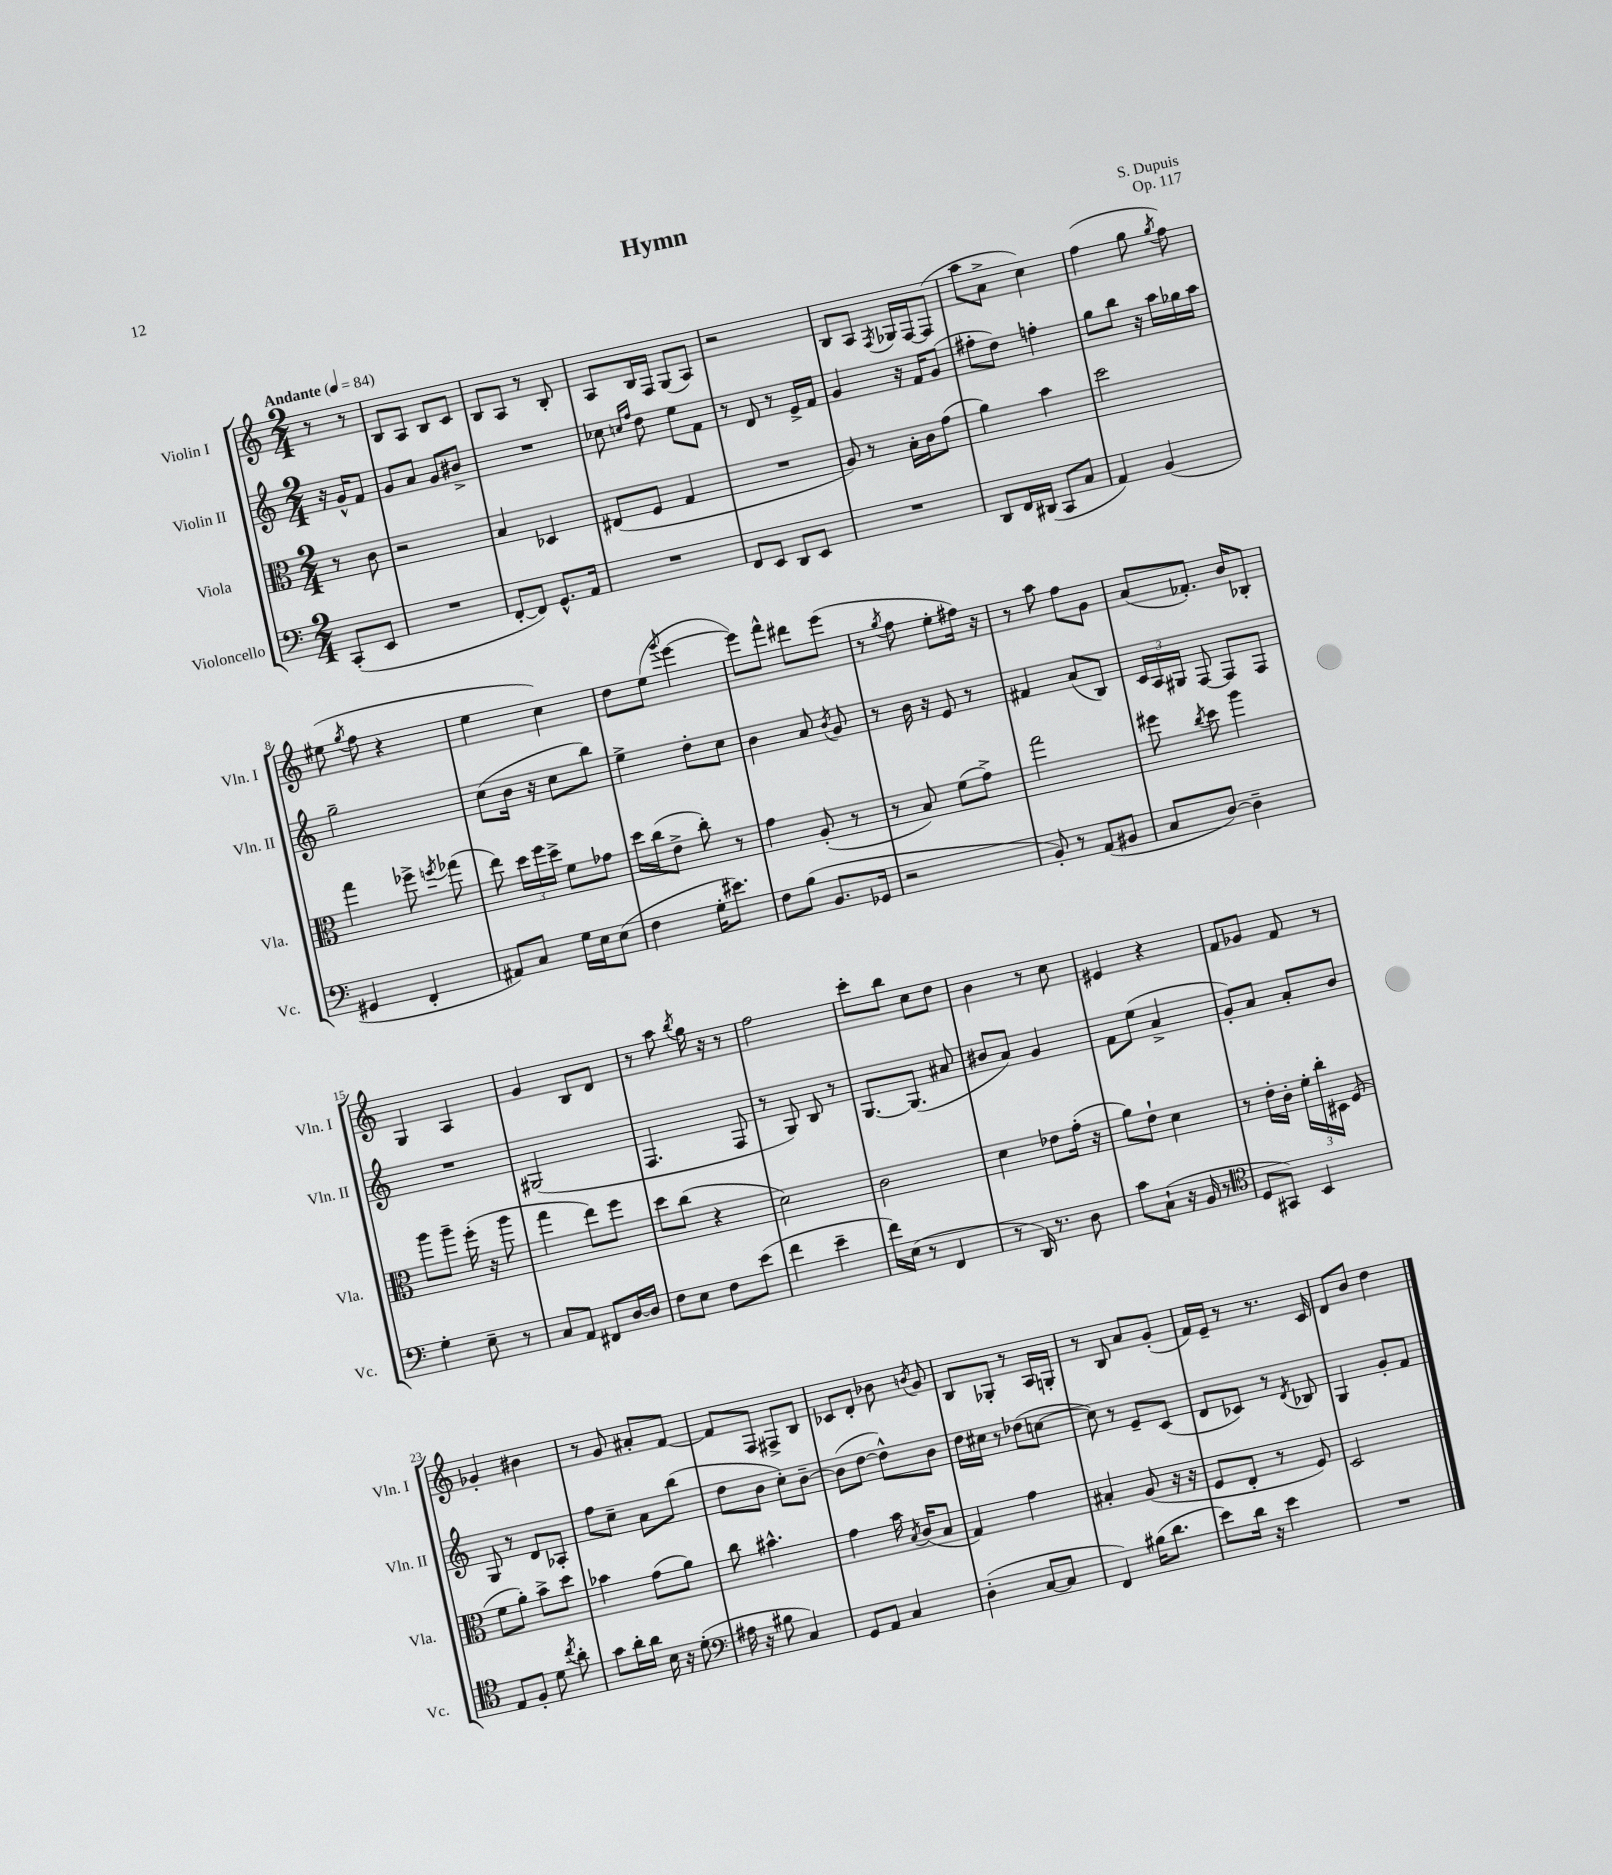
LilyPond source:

\header { title = "Hymn" composer = "S. Dupuis" opus = "Op. 117" }
<<
\new StaffGroup <<
\new Staff = "s0" \with { instrumentName = "Violin I" shortInstrumentName = "Vln. I" } {
    \clef treble \key c \major \numericTimeSignature \time 2/4 \partial 4 \tempo "Andante" 4 = 84
    \autoBeamOff r8 r8 |
    b8[ a8] b8[ c'8] |
    b8[ a8] r8 b8-. |
    a8[ b16 f16] g8[( a8]) |
    r2 |
    b8[ a8] \acciaccatura { f8 } ges16[ f16~ f8]( |
    a''8[ a'8]-> c''4) |
    f''4( g''8 \acciaccatura { g''8 } f''8) |
    eis''8( \acciaccatura { g''8 } f''8 r4 |
    e''4 c''4) |
    d''8[ e''8]( \acciaccatura { g'''8 } e'''4~ |
    e'''8[) f'''8]-^ dis'''8[ e'''8]( |
    r8 \acciaccatura { g''8 } f''8 e''8[-. fis''16]) r16 |
    r8 a''8 f''8[ g'8] |
    a'8[( fes'8.]-.) b'16[ bes8]-. |
    g4 a4 |
    g'4 b8[ d'8] |
    r8 a''8 \acciaccatura { b''8 } g''16 r16 r8 |
    f''2 |
    c'''8[-. b''8] c''8[ d''8] |
    b'4 r8 c''8 |
    eis'4 r4 |
    f'8[ ges'8] f'8 r8 |
    ges'4-. bis'4 |
    r8 g'8 ais'8[-. f'8]~ |
    f'8[ f8] fis8[-> b8] |
    ces'8[ d'8]-. bes'8 \acciaccatura { b'8 } g'8 |
    b8[ ges8]-. r8 a16[ g16]-. |
    r8 b8 a'8[ g'8]-.( |
    f'16[) e'16]-- r8 r8. c'16 |
    d'8[ b'8] d''4 \bar "|." |
}
\new Staff = "s1" \with { instrumentName = "Violin II" shortInstrumentName = "Vln. II" } {
    \clef treble \key c \major \numericTimeSignature \time 2/4 \partial 4
    \autoBeamOff r16 g'16[-^ f'8] |
    g'8[ a'8] g'8[ bis'8]-> |
    R2 |
    ces''8 \grace { c''16[ f''16] } d''8 e''8[ f'8] |
    r8 d'8 r8 e'16[-> f'16] |
    g'4 r16 f'16[ g'8]( |
    fis''8[-. d''8]) f''4-. |
    g''8[ b''8] r16 a''16[ ges''16 a''16] |
    g''2-- |
    c''8[( b'16] r16 c''8[ b''8]) |
    e''4-> d''8[-. c''8] |
    b'4 a'8 \acciaccatura { b'8 } g'8 |
    r8 b'16 r16 e'8 r8 |
    fis'4 a'8[( b8]) |
    \tuplet 3/2 { c'16[ a16 gis16] } f8~ f8[ f8] |
    R2 |
    gis2( |
    f4. f8 |
    r8 g8) b8 r8 |
    g8.[~ g8.]( ais'8 |
    bis'8[ a'8]) g'4 |
    f'8[ e''8]( a'4-> |
    g'8[-.) a'8] a'8[-. b'8] |
    g8 r8 d'8[ aes8]-. |
    f''8[ c''8]-- a'8[ b''8]( |
    d''8[ b'8] c''8[-.) b'8]~-- |
    b'8[( d''8]~ d''8[-^) b'8] |
    d''16[ cis''16] r8 des''8[( c''8]~ |
    c''8) r8 e'8[-- c'8]( |
    d'8[ ces'8]) r8 \acciaccatura { d'8 } bes8 |
    g4 g'8[-. f'8] \bar "|." |
}
\new Staff = "s2" \with { instrumentName = "Viola" shortInstrumentName = "Vla." } {
    \clef alto \key c \major \numericTimeSignature \time 2/4 \partial 4
    \autoBeamOff r8 c'8 |
    r2 |
    b4 des4 |
    eis8[( f8] g4 |
    R2 |
    a8) r8 b16[-. c'16 g'8]( |
    a'4) b'4 |
    d''2 |
    g''4 fes''8-> \acciaccatura { f''8 } ges''8( |
    e''8) \tuplet 3/2 { d''16[ f''16 d''16]-> } f'8[ ges'8] |
    d''16[ c''16( e'8]-> c''8-.) r8 |
    g'4 a8-.( r8 |
    r8 b8) f'8[( g'8]->) |
    g''2 |
    fis''8 \acciaccatura { c''8 } d''8 a''4 |
    a''8[ a''8]-- f''16-.( r16 a''8 |
    g''4 e''8[) f''8] |
    d''8[ c''8]( r4 |
    d'2) |
    c'2 |
    d'4 ees'8[ g'16]-.( r16 |
    a'8[) e'8]-! d'4 |
    r8 e'16[-. c'16]-. \tuplet 3/2 { f'16[-. c''16-. dis16] } f8( |
    f'8[ a'8]-.) b'8[-> d''8] |
    bes'4 g'8[( a'8]) |
    c''8 bis'4.-^ |
    g'4 b'16 \acciaccatura { b8 } c'16[( b8] |
    g4) g'4 |
    bis4-. a8( r16 r16 |
    f8[ e8]-. r8 f8) |
    d2 \bar "|." |
}
\new Staff = "s3" \with { instrumentName = "Violoncello" shortInstrumentName = "Vc." } {
    \clef bass \key c \major \numericTimeSignature \time 2/4 \partial 4
    \autoBeamOff c,8[-.( e,8] |
    R2 |
    f,8[~-. f,8]) g,8.[-^ a,16] |
    R2 |
    f,8[ e,8] d,8[ e,8] |
    R2 |
    d,8[ f,16 dis,16]( c,8[ c8] |
    a,4) b,4( |
    gis,4 f,4-. |
    ais,8[) c8] g16[ e16 e8]( |
    f4 g16[-. eis'8.]) |
    f8[ b8]( b,8.[ ges,16] |
    r2 |
    b,8-.) r8 a,8[( bis,8] |
    c8[ d8]~) d4-- |
    g4-. e8-- r8 |
    c8[ a,8] fis,8[ d16~ d16] |
    f8[ e8] f8[ e'8]( |
    f'4 e'4-- |
    f'16[) e16]( r8 f,4 |
    r8 d,16) r8. d8 |
    c'8[ c8]-!( r16 b,16 r8 |
    \clef tenor d8[ gis,8]) b,4 |
    e8[ f8]-. d'8 \acciaccatura { c''8 } a'8-. |
    g'8[ a'16-. a'16] b16 r16 d'8-.( |
    \clef bass ais16 r16 bis8 c4) |
    g,8[ a,8] c4 |
    d4-.( c8[~ c8] |
    f,4) bis16[( d'8.] |
    e'8[) d'16] r16 e'4 |
    R2 \bar "|." |
}
>>
>>
